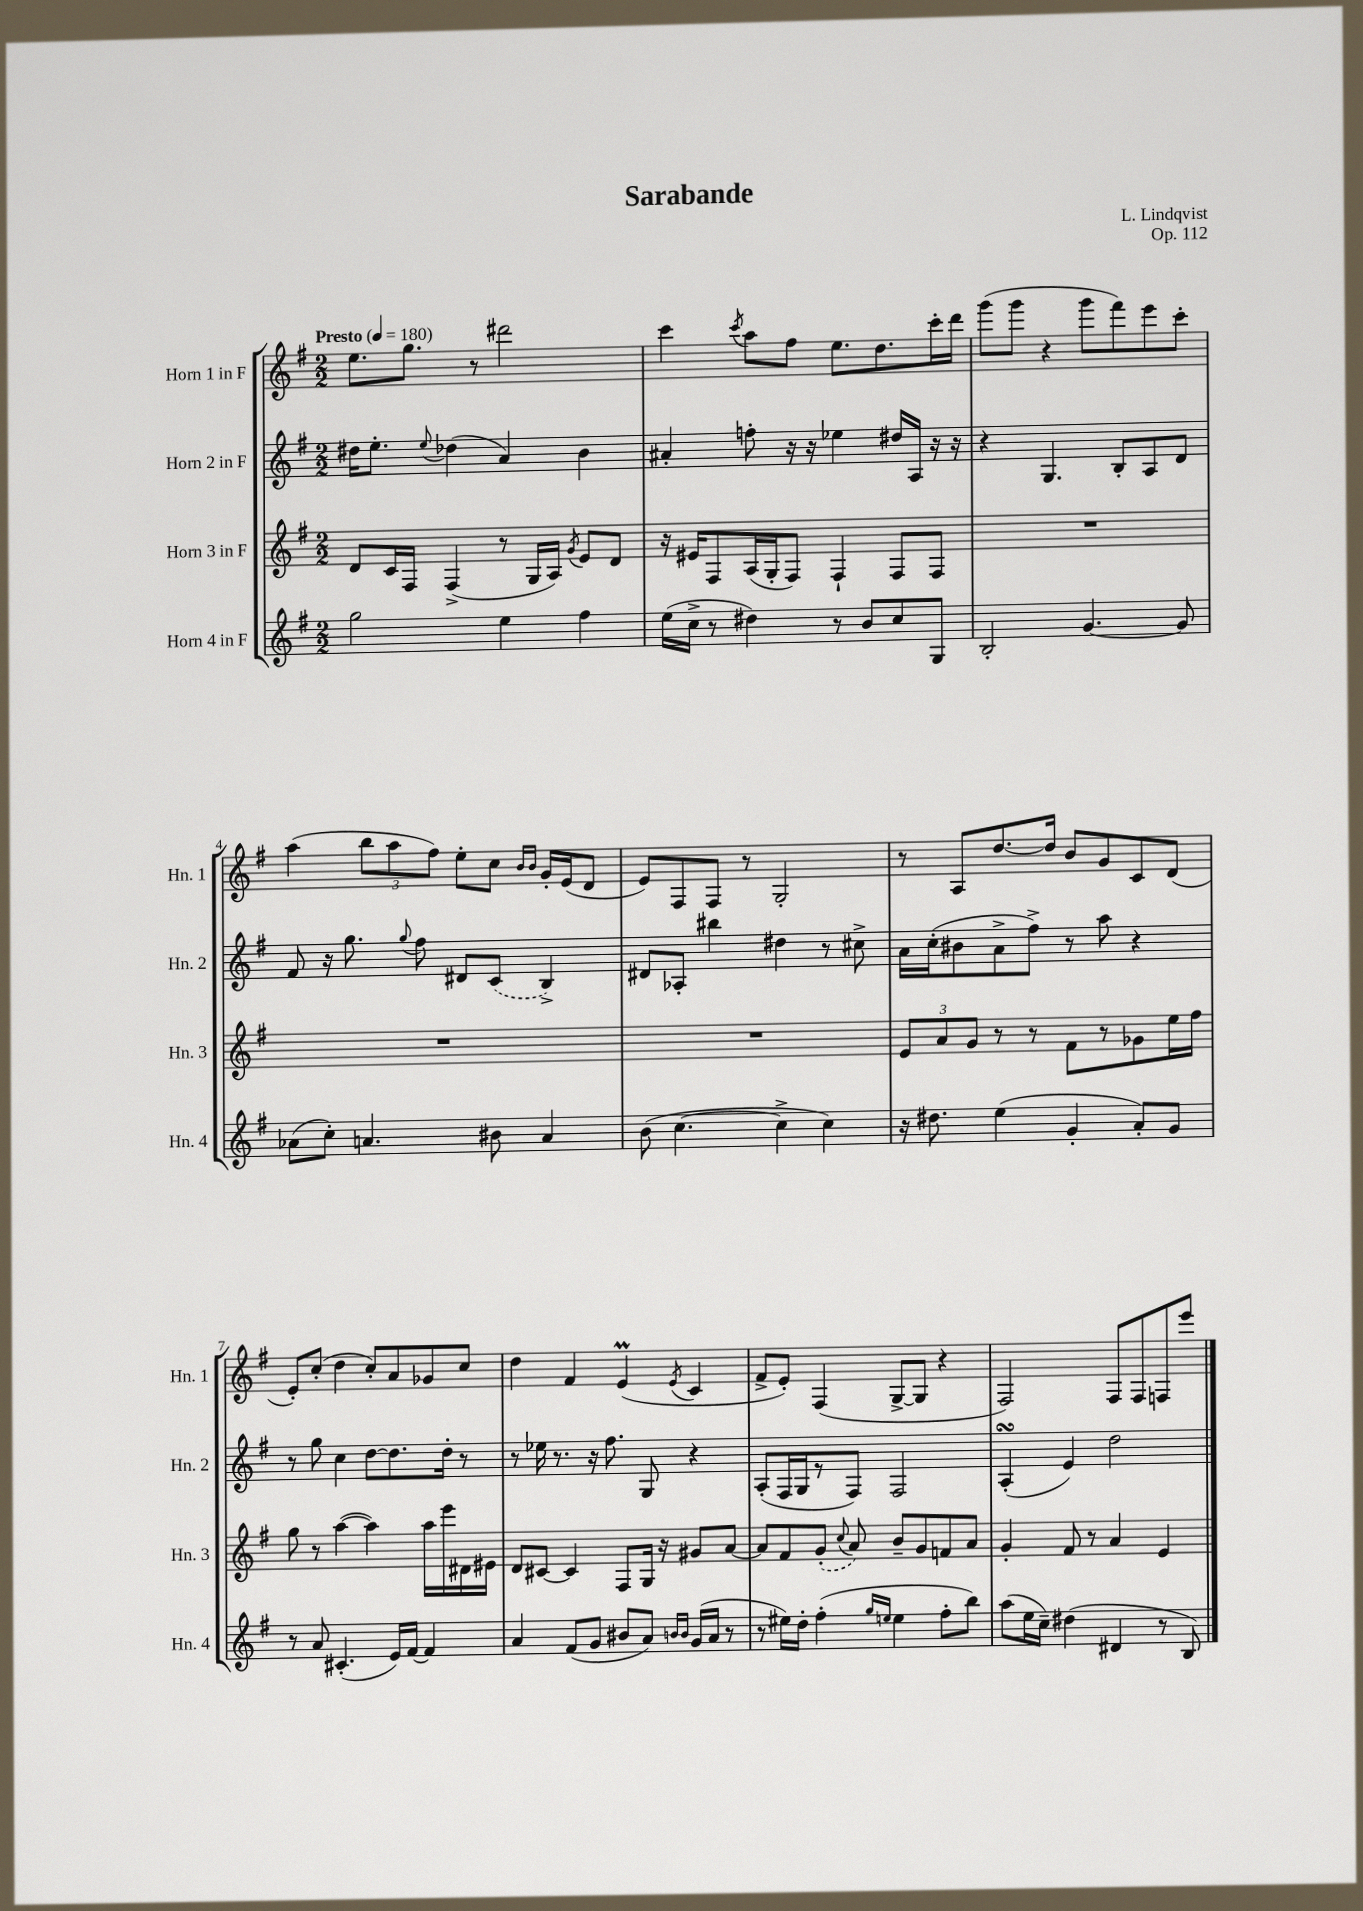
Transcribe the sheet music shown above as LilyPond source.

\header { title = "Sarabande" composer = "L. Lindqvist" opus = "Op. 112" }
<<
\new StaffGroup <<
\new Staff = "s0" \with { instrumentName = "Horn 1 in F" shortInstrumentName = "Hn. 1" } {
    \clef treble \key g \major \numericTimeSignature \time 2/2 \tempo "Presto" 4 = 180
    \autoBeamOff e''8.[ g''8.] r8 dis'''2 |
    c'''4 \acciaccatura { c'''8 } a''8[ fis''8] e''8.[ d''8. c'''16-. d'''16] |
    g'''8[( g'''8] r4 g'''8[ fis'''8) e'''8 c'''8]-. |
    a''4( \tuplet 3/2 { b''8[ a''8 fis''8]) } e''8[-. c''8] \grace { b'16[ b'16] } g'16[-. e'16( d'8] |
    e'8[) fis8 fis8] r8 g2-. |
    r8 a8[ d''8.~ d''16] b'8[ g'8 c'8 d'8]( |
    e'8[-.) c''8]-.( d''4 c''8[-.) a'8 ges'8 c''8] |
    d''4 fis'4 e'4\prall( \acciaccatura { e'8 } c'4 |
    fis'8[-> e'8]-.) fis4( g8[~-> g8] r4 |
    fis2) fis8[ fis8 f8 e'''8] \bar "|." |
}
\new Staff = "s1" \with { instrumentName = "Horn 2 in F" shortInstrumentName = "Hn. 2" } {
    \clef treble \key g \major \numericTimeSignature \time 2/2
    \autoBeamOff dis''16[ e''8.]-. \appoggiatura { e''8 } des''4( a'4) b'4 |
    ais'4-. f''8-. r16 r16 ees''4 dis''16[ a16] r16 r16 |
    r4 g4. b8[-. a8 d'8] |
    fis'8 r16 g''8. \appoggiatura { g''8 } fis''8 dis'8[ \once \slurDashed c'8]( b4->) |
    dis'8[ aes8]-. bis''4 dis''4 r8 cis''8-> |
    a'16[ c''16-.( bis'8 a'8-> fis''8]->) r8 a''8 r4 |
    r8 g''8 c''4 d''8[~ d''8. d''16]-. r8 |
    r8 ees''16 r8. r16 fis''8. g8 r4 |
    a8[-.( fis16 g16 r8 fis8]) fis2 |
    a4-.\turn( e'4) d''2 \bar "|." |
}
\new Staff = "s2" \with { instrumentName = "Horn 3 in F" shortInstrumentName = "Hn. 3" } {
    \clef treble \key g \major \numericTimeSignature \time 2/2
    \autoBeamOff d'8[ c'16 fis16] fis4->( r8 g16[ a16]) \acciaccatura { g'8 } e'8[ d'8] |
    r16 eis'16[ fis8 a16( g16-. fis8]) fis4-! fis8[ fis8] |
    R1 |
    R1 |
    R1 |
    \tuplet 3/2 { e'8[ a'8 g'8] } r8 r8 fis'8[ r8 ges'8 e''16 fis''16] |
    g''8 r8 a''4~( a''4) a''16[ e'''16 dis'16 eis'16] |
    d'8[ cis'8]~ cis'4 fis8[ g16] r16 gis'8[ a'8]~ |
    a'8[ fis'8 \once \slurDashed g'8]-.( \appoggiatura { c''8 } a'8) b'8[-- g'8 f'8 a'8] |
    g'4-. fis'8 r8 a'4 e'4 \bar "|." |
}
\new Staff = "s3" \with { instrumentName = "Horn 4 in F" shortInstrumentName = "Hn. 4" } {
    \clef treble \key g \major \numericTimeSignature \time 2/2
    \autoBeamOff g''2 e''4 fis''4 |
    e''16[( c''16]-> r8 dis''4) r8 b'8[ c''8 g8] |
    b2-. g'4.~ g'8 |
    aes'8[( c''8]-.) a'4. bis'8 a'4 |
    b'8( c''4.~ c''4-> c''4) |
    r16 dis''8. e''4( g'4-. a'8[-.) g'8] |
    r8 a'8 cis'4.-.( e'16[) fis'16]~ fis'4 |
    a'4 fis'8[( g'8] bis'8[ a'8]) \grace { b'16[ b'16] } g'16[( a'16] r8 |
    r8 eis''16[) d''16]-. fis''4-.( \grace { g''16[ e''16] } e''4 fis''8[-. b''8]) |
    a''8[( e''16 c''16]--) dis''4( dis'4 r8 b8) \bar "|." |
}
>>
>>
